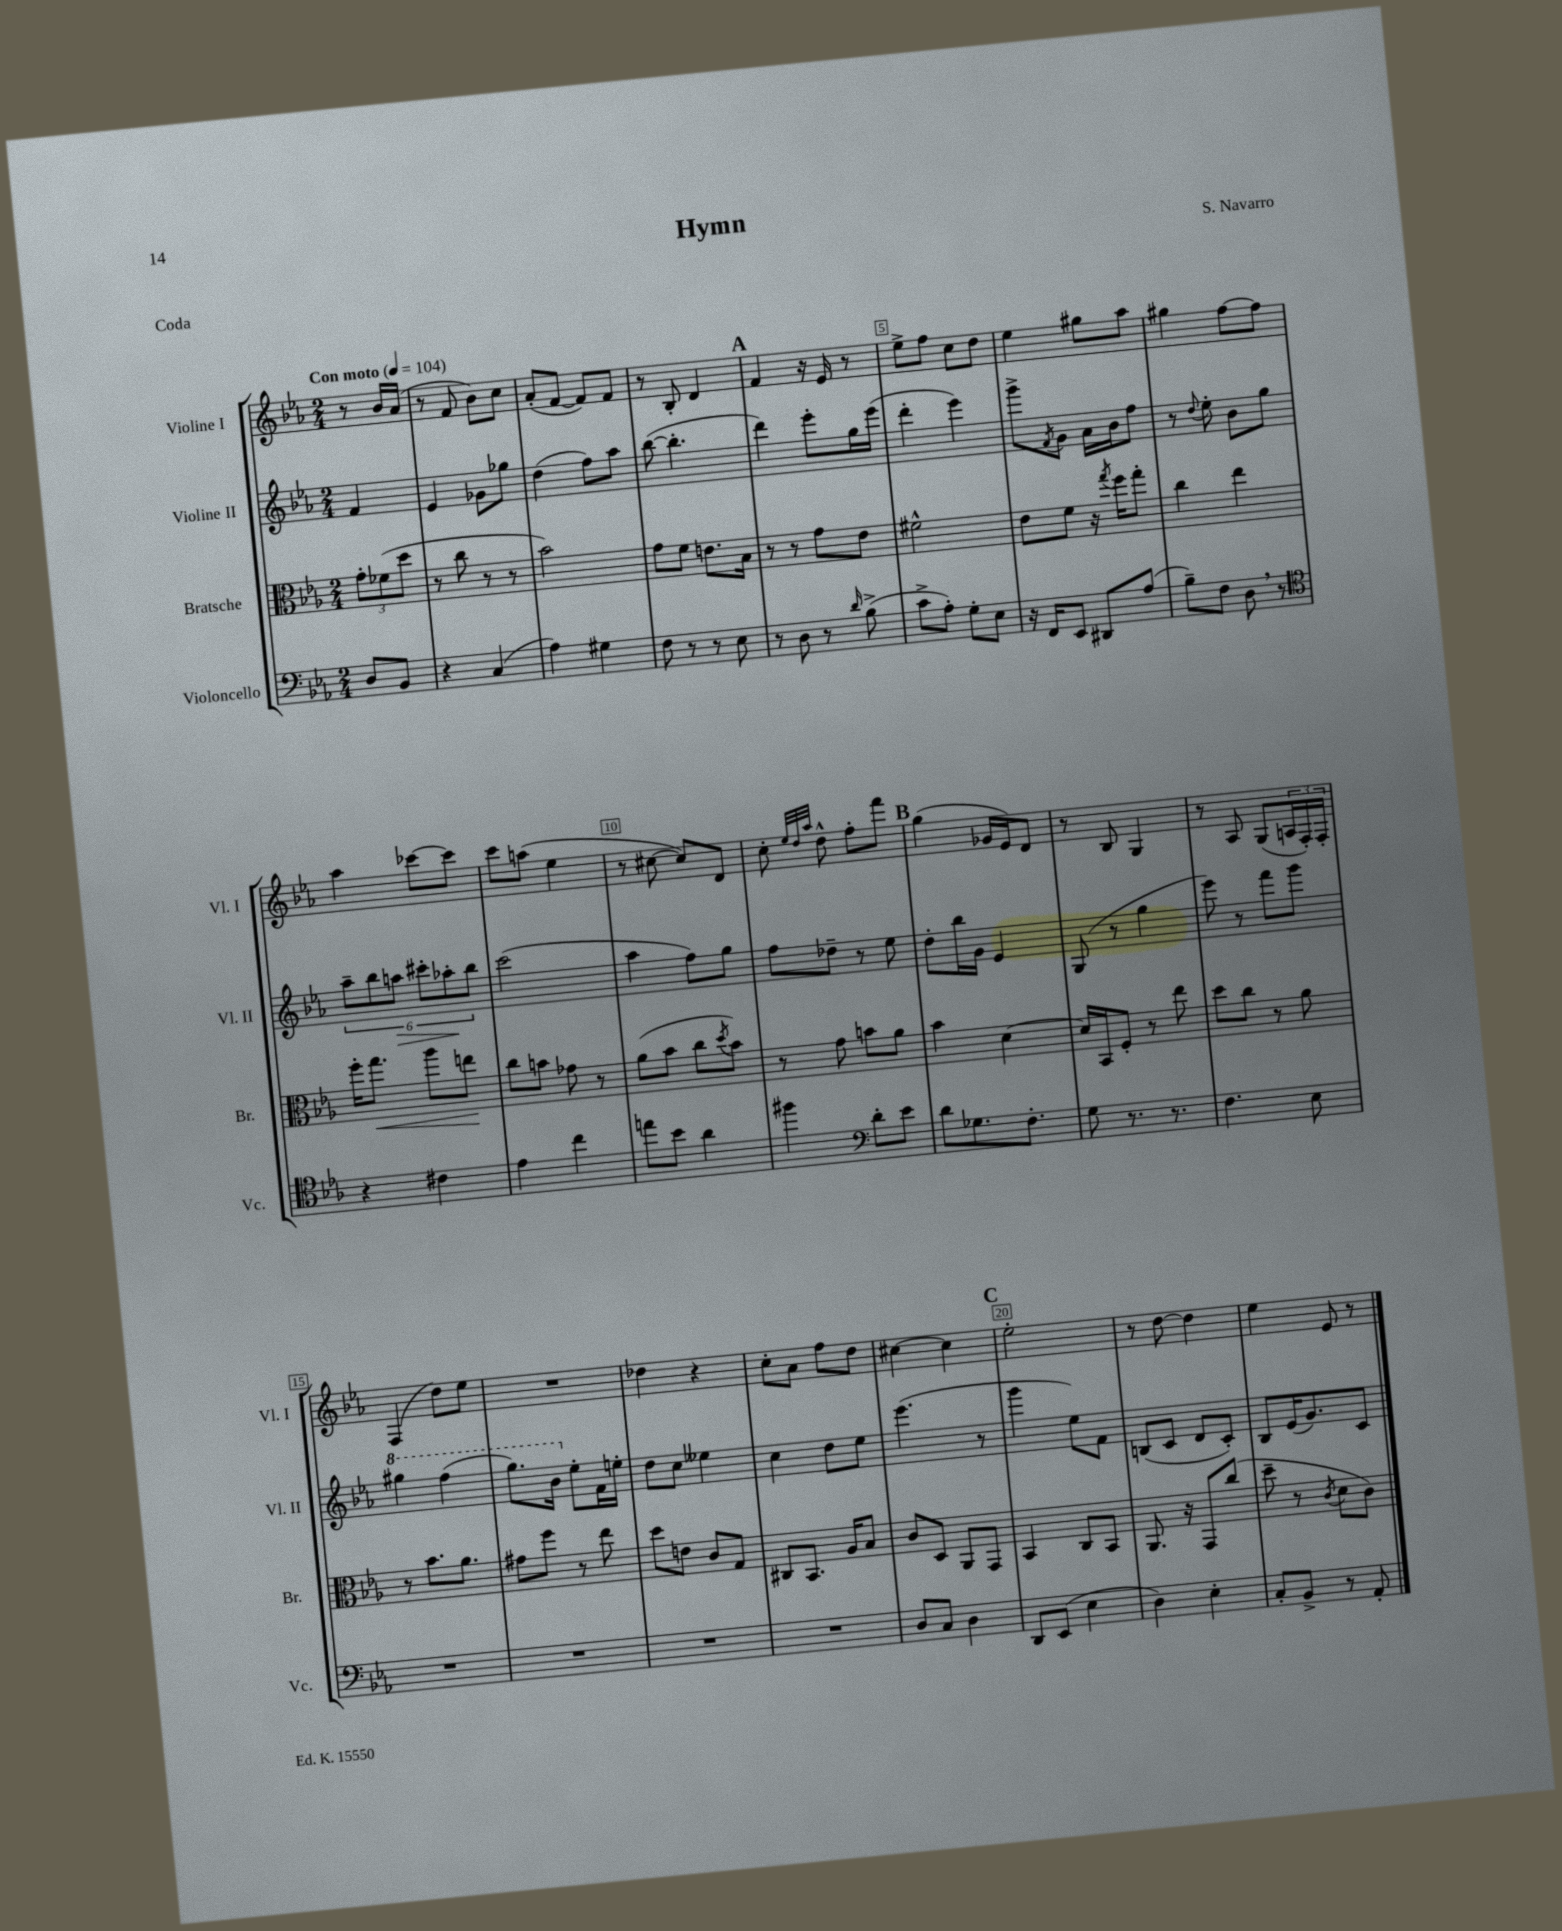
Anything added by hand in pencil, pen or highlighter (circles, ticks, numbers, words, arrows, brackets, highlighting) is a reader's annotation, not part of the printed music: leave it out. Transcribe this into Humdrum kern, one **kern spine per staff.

**kern	**kern	**dynam	**kern	**dynam	**kern
*part4	*part3	*part3	*part2	*part2	*part1
*staff4	*staff3	*staff3	*staff2	*staff2	*staff1
*I"Violoncello	*I"Bratsche	*	*I"Violine II	*	*I"Violine I
*I'Vc.	*I'Br.	*	*I'Vl. II	*	*I'Vl. I
*clefF4	*clefC3	*	*clefG2	*	*clefG2
*k[b-e-a-]	*k[b-e-a-]	*	*k[b-e-a-]	*	*k[b-e-a-]
*M2/4	*M2/4	*	*M2/4	*	*M2/4
*MM104	*MM104	*	*MM104	*	*MM104
=	=	=	=	=	=
!	!	!	!	!	!LO:TX:a:B:t=Con moto
8D/L	12g'\L	.	4f/	.	8r
.	(12f-X\	.	.	.	.
8BB-/J	.	.	.	.	16b-/LL
.	12dd\J	.	.	.	.
.	.	.	.	.	(16a-/JJ
=1	=1	=1	=1	=1	=1
4r	8r	.	4e-/	.	8r
.	8cc\	.	.	.	8f/
(4C/	8r	.	8g-X\L	.	8b-\L)
.	8r	.	8gg-X\J	.	8cc\J
=2	=2	=2	=2	=2	=2
4A-\)	2b-\)	.	(4dd\	.	(8a-'/L
.	.	.	.	.	[8f/J
4G#X\	.	.	8ff\L)	.	8f/L])
.	.	.	8aa-\J	.	8f/J
=3	=3	=3	=3	=3	=3
8F\	8g\L	.	([8bb-\	.	8r
8r	8f\J	.	4.bb-'\]	.	8B-'/
8r	8.en\L	.	.	.	4d/
8E-\	.	.	.	.	.
.	16B-\Jk	.	.	.	.
!!LO:REH:place=s1:t=A
=4	=4	=4	=4	=4	=4
8r	8r	.	4ddd\)	.	4f/
8D\	8r	.	.	.	.
8r	8g\L	.	8eee-'\L	.	16r
.	.	.	.	.	16e-/
16qqd/	.	.	.	.	.
(8B-^\	8e-\J	.	16gg\L	.	8r
.	.	.	(16eee-\JJ	.	.
=5	=5	=5	=5	=5	=5
8c^\L	2f#X^^\	.	4ddd'\	.	8ee-^\L
8A-'\J)	.	.	.	.	8ff\J
8G'\L	.	.	4eee-\)	.	8cc\L
8E-\J	.	.	.	.	8dd\J
=6	=6	=6	=6	=6	=6
16r	8e-\L	.	8ggg^\L	.	4ee-\
16FF/KL	.	.	.	.	.
.	.	.	8qf/	.	.
8EE-/J	8f\J	.	8g\J	.	.
8DD#X/L	16r	.	16a-\LL	.	8gg#X\L
.	8qgg/	.	.	.	.
.	16ff\KL	.	16b-\J	.	.
(8A-/J	8gg'\J	.	8ff\J	.	8aa-\J
=7	=7	=7	=7	=7	=7
8B-~\L)	4cc\	.	8r	.	4gg#X\
.	.	.	8qqdd/	.	.
8F\J	.	.	8ee-'\	.	.
8D,\	4ee-\	.	8b-\L	.	[8ff\L
8r	.	.	8gg\J	.	8ff\J]
!!LO:LB:g=z
=8	=8	=8	=8	=8	=8
*clefC4	*	*	*	*	*
4r	16ff'\KL	.	12aa-~\L	.	4aa-\
!	!	!LO:HP:b	!	!	!
.	8.gg\J	<	.	.	.
.	.	.	12bb-\	.	.
!	!	!	!	!LO:HP:b	!
.	.	.	12aan\J	>	.
4c#X\	8aa-\L	.	12ccc#X'\L	.	[8ccc-X\L
.	.	.	12aa-X'\	.	.
.	8een\J	.	.	.	8ccc-\J]
.	.	.	12bb-\J	]	.
.	.	[	.	.	.
=9	=9	=9	=9	=9	=9
4e-\	8cc\L	.	(2ccc\	.	8ccc\L
.	8bn\J	.	.	.	(8aan\J
4cc\	8g-X\	.	.	.	4ee-\
.	8r	.	.	.	.
=10	=10	=10	=10	=10	=10
8een\L	(8a-\L	.	4aa-\	.	8r
8b-\J	8b-\J	.	.	.	[8cc#X\
4a-\	8cc\L	.	8ff\L)	.	8cc#/L])
.	8qdd/	.	.	.	.
.	8b-\J)	.	8gg\J	.	8d/J
=11	=11	=11	=11	=11	=11
4ff#X\	8r	.	8ff\L	.	8cc'\
.	.	.	.	.	32qqee-/LLL
.	.	.	.	.	32qqdd/
.	.	.	.	.	32qqaa-/JJJ
.	8g\	.	8dd-X~\J	.	8dd^^\
*clefF4	*	*	*	*	*
8d'\L	8bn\L	.	8r	.	8ff'\L
8e-\J	8a-\J	.	8ee-\	.	8fff\J
!!LO:REH:place=s1:t=B
=12	=12	=12	=12	=12	=12
8d\L	4b-\	.	8dd'\L	.	(4gg\
8.G-X\	.	.	16bb-\L	.	.
.	.	.	16g\JJ	.	.
.	[4d\	.	4e-/	.	16g-X/LL
8.F'\J	.	.	.	.	16e-/J)
.	.	.	.	.	8d/J
=13	=13	=13	=13	=13	=13
8G\	16d/LL]	.	(8G/	.	8r
.	16BB-/J	.	.	.	.
8.r	8F'/J	.	8r	.	8B-/
.	8r	.	4gg\	.	4G/
8.r	.	.	.	.	.
.	8ee-\	.	.	.	.
=14	=14	=14	=14	=14	=14
4.F\	8dd\L	.	8eee-\)	.	8r
.	8cc\J	.	8r	.	8A-/
.	8r	.	8fff\L	.	(8G/L
8E-\	8a-\	.	8ggg\J	.	24An/L
.	.	.	.	.	24F'/)
.	.	.	.	.	24F'/JJ
!!LO:LB:g=z
=15	=15	=15	=15	=15	=15
*	*	*	*8va	*	*
2r	8r	.	4ggg#X\	.	(4F/
.	8.b-\L	.	.	.	.
.	.	.	(4fff\	.	8dd\L)
.	8.a-\J	.	.	.	.
.	.	.	.	.	8ee-\J
=16	=16	=16	=16	=16	=16
2r	8g#X\L	.	8.ggg\L)	.	2r
.	8ff\J	.	.	.	.
.	.	.	16bb-\Jk	.	.
*	*	*	*X8va	*	*
.	8r	.	8ee-'\L	.	.
.	8ee-\	.	16f\L	.	.
.	.	.	16een'\JJ	.	.
=17	=17	=17	=17	=17	=17
2r	8dd\L	.	8dd\L	.	4dd-X\
.	8en\J	.	8cc\J	.	.
.	8c/L	.	4ee--X\	.	4r
.	8G/J	.	.	.	.
=18	=18	=18	=18	=18	=18
2r	8C#X/L	.	4cc\	.	8cc'\L
.	8.BB-/J	.	.	.	8a-\J
.	.	.	8dd\L	.	8ff\L
.	16A-/KL	.	.	.	.
.	8B-/J	.	8ee-\J	.	8dd\J
=19	=19	=19	=19	=19	=19
8D/L	8c/L	.	(4.eee-\	.	[4cc#X\
8C/J	8D/J	.	.	.	.
4D\	8AA-/L	.	.	.	4cc#\]
.	8GG/J	.	8r	.	.
!!LO:REH:place=s1:t=C
=20	=20	=20	=20	=20	=20
8DD/L	4BB-/	.	4ggg\	.	2ee-'\
(8EE-/J	.	.	.	.	.
4E-\	8C/L	.	8ee-\L)	.	.
.	8BB-/J	.	8f\J	.	.
=21	=21	=21	=21	=21	=21
4D\)	8.AA-/	.	(8Bn/L	.	8r
.	.	.	8c/J	.	[8dd\
.	16r	.	.	.	.
4E-'\	8GG/L	.	8d/L	.	4dd\]
.	(8cc/J	.	8c'/J)	.	.
=22	=22	=22	=22	=22	=22
8C'/L	8dd~\	.	8B-/L	.	4ee-\
8BB-^/J	8r	.	(16e-/K	.	.
.	.	.	8.g/)	.	.
.	8qc/	.	.	.	.
8r	8d\L	.	.	.	8e-/
8AA-'/	8c\J)	.	8c/J	.	8r
==	==	==	==	==	==
*-	*-	*-	*-	*-	*-
